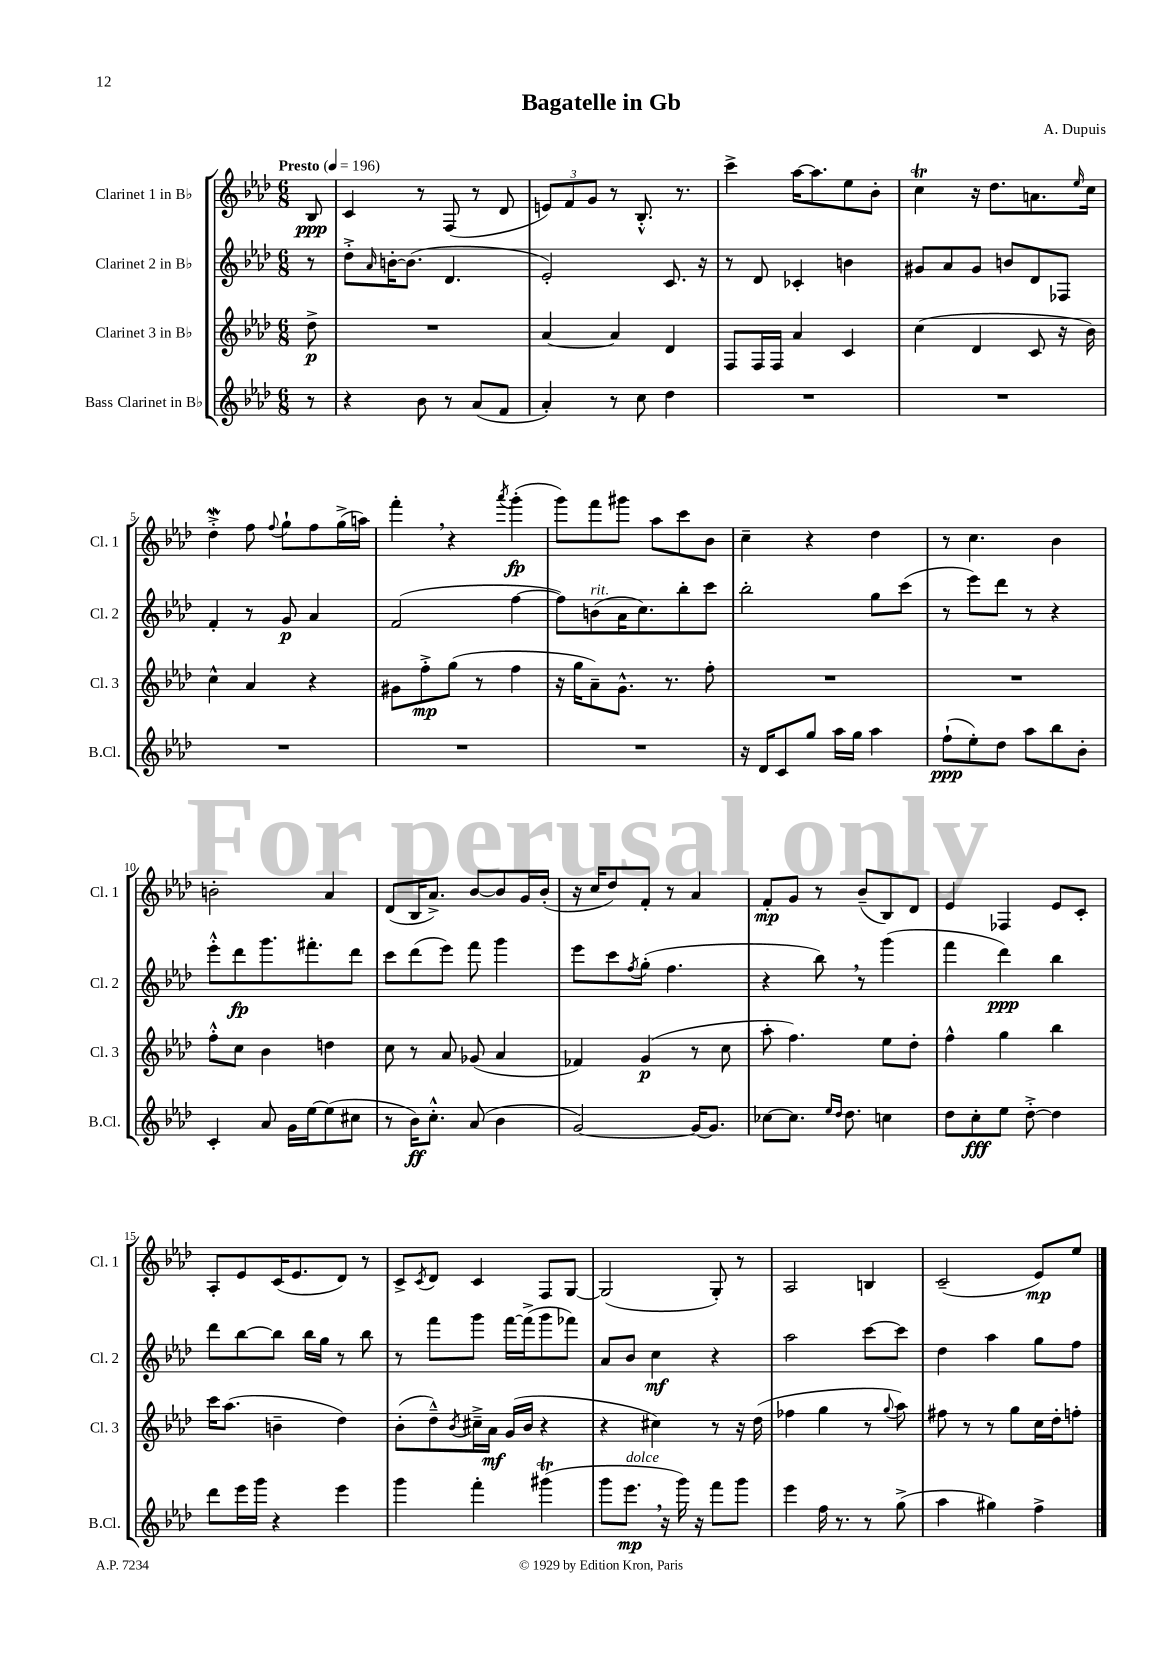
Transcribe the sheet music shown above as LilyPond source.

\header { title = "Bagatelle in Gb" composer = "A. Dupuis" }
<<
\new StaffGroup <<
\new Staff = "s0" \with { instrumentName = "Clarinet 1 in Bb" shortInstrumentName = "Cl. 1" } {
    \clef treble \key aes \major \numericTimeSignature \time 6/8 \partial 8 \tempo "Presto" 4 = 196
    bes8\ppp |
    c'4 r8 f8( r8 des'8 |
    \tuplet 3/2 { e'8) f'8 g'8 } r8 bes8.-.-^ r8. |
    c'''4-> aes''16~ aes''8. ees''8 bes'8-. |
    c''4\trill r16 des''8. a'8. \grace { ees''16 } c''16 |
    des''4-.->\mordent f''8 \appoggiatura { f''8 } g''8-! f''8 g''16->( a''16) |
    f'''4-. \breathe r4 \acciaccatura { aes'''8 } g'''4-.\fp( |
    g'''8) f'''8 gis'''8 aes''8 c'''8 bes'8 |
    c''4-- r4 des''4 |
    r8 c''4. bes'4 |
    b'2-. aes'4 |
    des'8( bes16 aes'8.->) bes'8~ bes'8 g'16 bes'16-.( |
    r16 c''16 des''8) f'8-. r8 aes'4 |
    f'8-.\mp g'8 r8 bes'8--( bes8) des'8 |
    ees'4 fes4 ees'8 c'8-. |
    aes8-. ees'8 c'16( ees'8. des'8) r8 |
    c'8-> \acciaccatura { c'8 } des'8 c'4 f8 g8~ |
    g2( g8-.) r8 |
    aes2 b4 |
    c'2--( ees'8\mp) ees''8 \bar "|." |
}
\new Staff = "s1" \with { instrumentName = "Clarinet 2 in Bb" shortInstrumentName = "Cl. 2" } {
    \clef treble \key aes \major \numericTimeSignature \time 6/8 \partial 8
    r8 |
    des''8-.-> \grace { aes'16 } b'16~-. b'8.( des'4. |
    ees'2-.) c'8. r16 |
    r8 des'8 ces'4-. b'4 |
    gis'8 aes'8 gis'8 b'8 des'8 fes8 |
    f'4-. r8 g'8\p aes'4 |
    f'2( f''4~ |
    f''8) b'8^\markup { \italic "rit." }( aes'16 c''8.) bes''8-. c'''8 |
    bes''2-. g''8 c'''8( |
    r8 ees'''8) des'''8 r8 r4 |
    ees'''8-.-^ des'''8\fp g'''8. fis'''8.-. des'''8 |
    c'''8 des'''8( ees'''8) f'''8 g'''4 |
    ees'''8 c'''8 \acciaccatura { f''8 } g''8-.( f''4. |
    r4 bes''8) \breathe r8 g'''4( |
    f'''4 des'''4\ppp) bes''4 |
    des'''8 bes''8~ bes''8 bes''16 g''16 r8 bes''8 |
    r8 f'''8 g'''8 f'''16~ f'''16->( g'''8 fes'''8) |
    aes'8 bes'8 c''4\mf r4 |
    aes''2 c'''8~ c'''8 |
    des''4 aes''4 g''8 f''8 \bar "|." |
}
\new Staff = "s2" \with { instrumentName = "Clarinet 3 in Bb" shortInstrumentName = "Cl. 3" } {
    \clef treble \key aes \major \numericTimeSignature \time 6/8 \partial 8
    des''8->\p |
    R2. |
    aes'4~ aes'4 des'4 |
    f8 f16 f16 aes'4 c'4 |
    c''4( des'4 c'8 r16 bes'16) |
    c''4-^ aes'4 r4 |
    gis'8 f''8-.->\mp g''8( r8 f''4 |
    r16 g''16 aes'8--) g'8.-^ r8. f''8-. |
    R2. |
    R2. |
    f''8-.-^ c''8 bes'4 d''4 |
    c''8 r8 aes'8 ges'8( aes'4 |
    fes'4) g'4\p( r8 c''8 |
    aes''8-. f''4.) ees''8 des''8-. |
    f''4-^ g''4 bes''4 |
    c'''16 aes''8.( b'4-- des''4) |
    bes'8-.( des''8---^) \acciaccatura { bes'8 } cis''16---> aes'16\mf g'16( bes'16 r4 |
    r4 cis''4) r8 r16 des''16( |
    fes''4 g''4 r8 \appoggiatura { g''8 } aes''8) |
    fis''8 r8 r8 g''8 c''16 des''16-. f''8-. \bar "|." |
}
\new Staff = "s3" \with { instrumentName = "Bass Clarinet in Bb" shortInstrumentName = "B.Cl." } {
    \clef treble \key aes \major \numericTimeSignature \time 6/8 \partial 8
    r8 |
    r4 bes'8 r8 aes'8( f'8 |
    aes'4-.) r8 c''8 des''4 |
    R2. |
    R2. |
    R2. |
    R2. |
    R2. |
    r16 des'16 c'8 g''8 aes''16 g''16 aes''4 |
    f''8-!\ppp( ees''8-.) des''8 aes''8 bes''8 bes'8-. |
    c'4-. aes'8 g'16 ees''16~ ees''8( cis''8 |
    r8 bes'16\ff) c''8.-.-^ aes'8( bes'4 |
    g'2~) g'16~ g'8. |
    ces''8~ ces''8. \grace { ees''16 des''16 } des''8. c''4 |
    des''8 c''8-.\fff ees''8 des''8~-.-> des''4 |
    des'''8 ees'''16 g'''16 r4 ees'''4 |
    g'''4 f'''4-. gis'''4\trill( |
    g'''8 ees'''8.\mp^\markup { \italic "dolce" } \breathe r16 g'''16) r16 f'''8 g'''8 |
    ees'''4 f''16 r8. r8 g''8->( |
    aes''4 gis''4) f''4-> \bar "|." |
}
>>
>>
